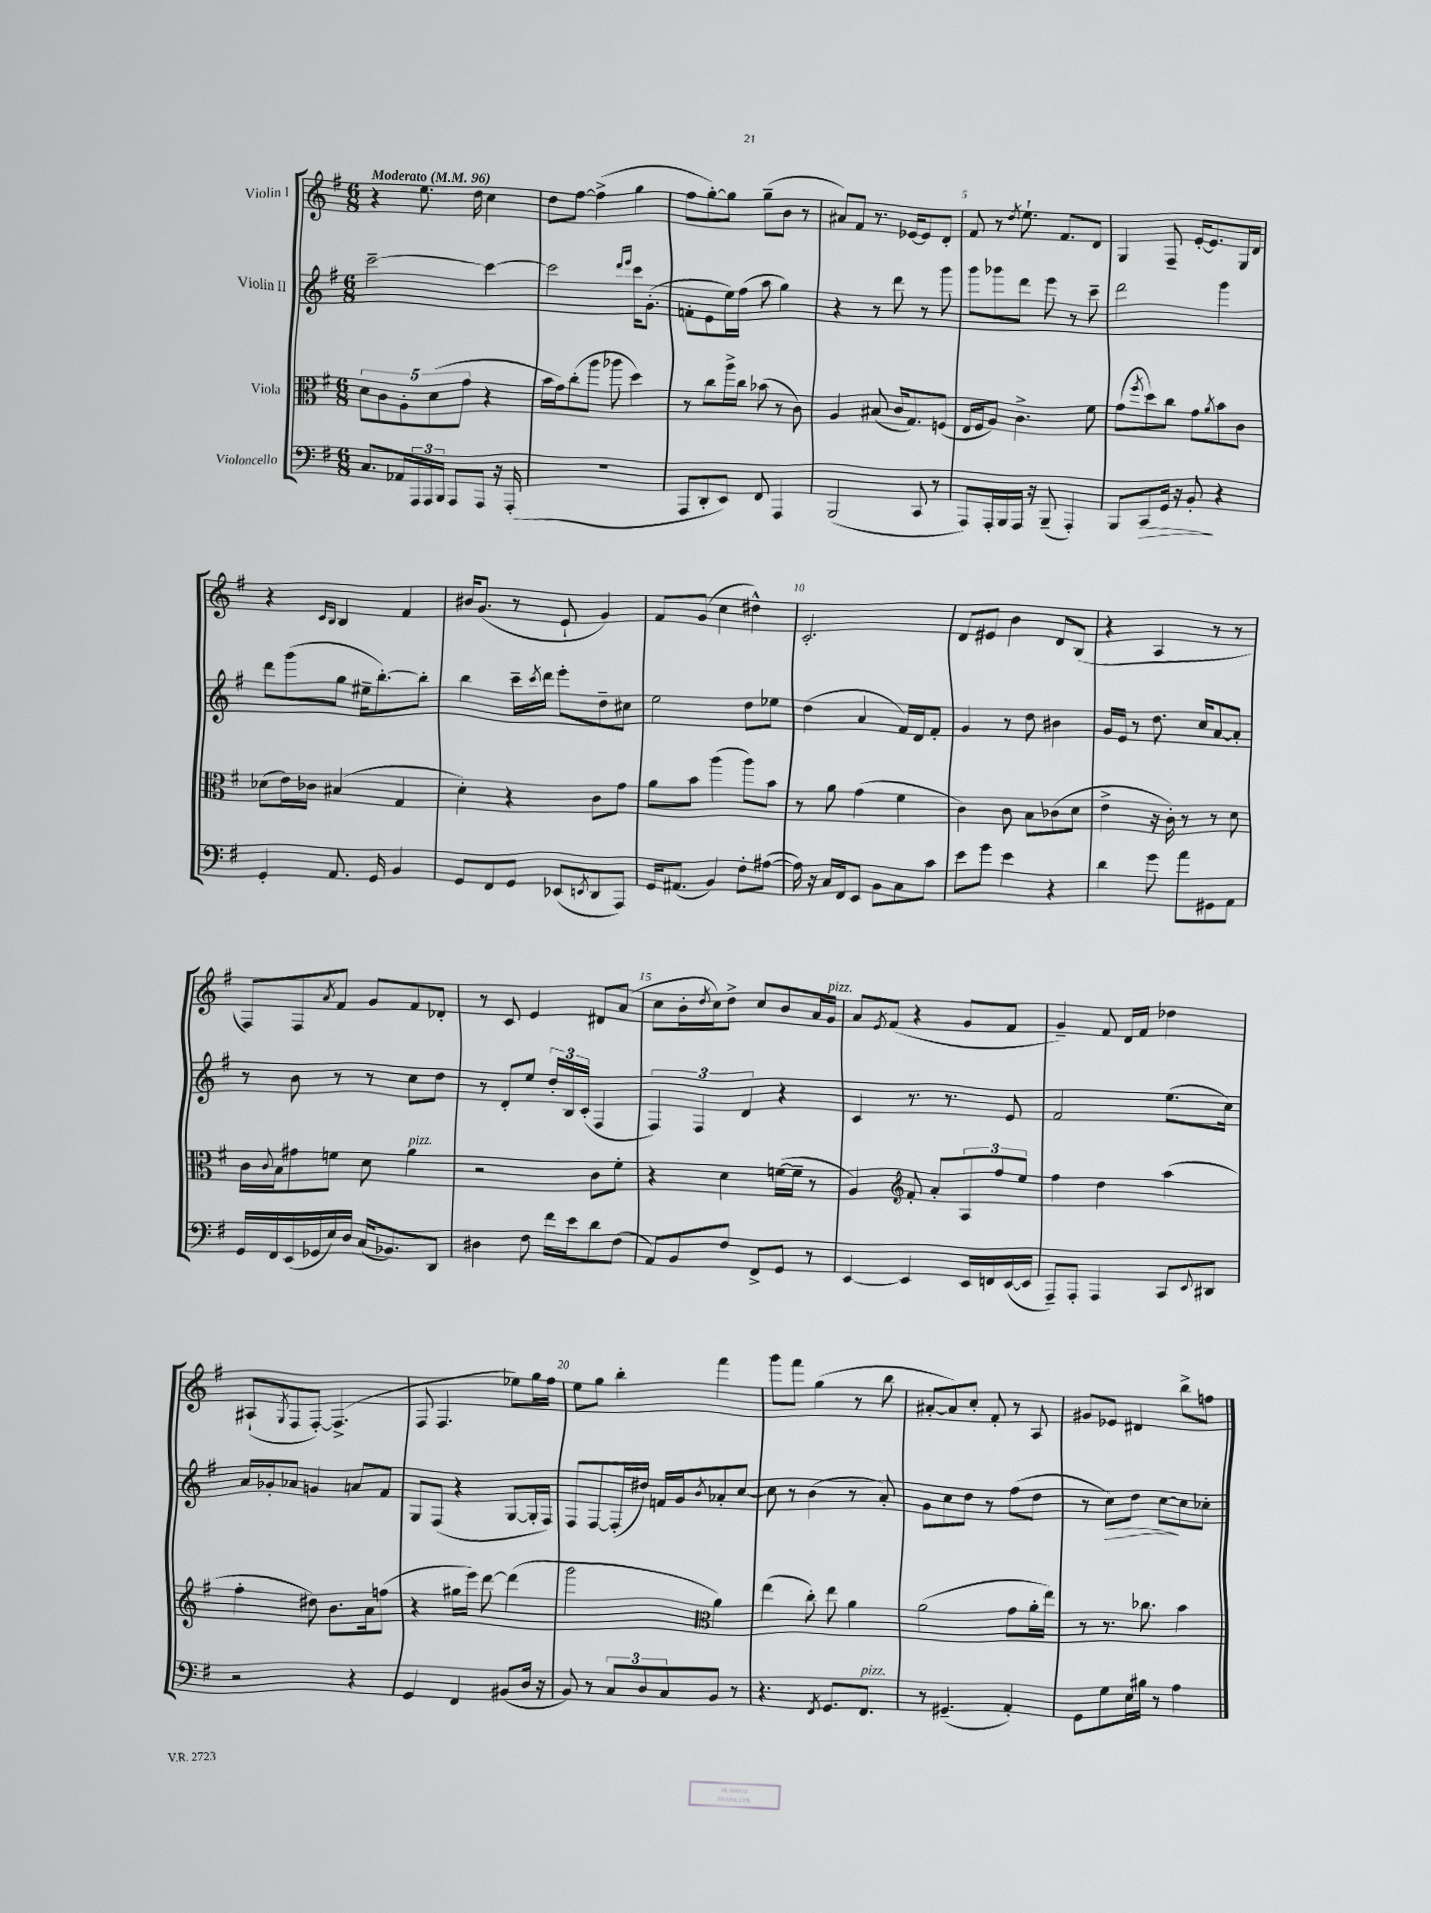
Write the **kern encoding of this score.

**kern	**dynam	**kern	**kern	**dynam	**kern
*part4	*part4	*part3	*part2	*part2	*part1
*staff4	*staff4	*staff3	*staff2	*staff2	*staff1
*I"Violoncello	*	*I"Viola	*I"Violin II	*	*I"Violin I
*clefF4	*	*clefC3	*clefG2	*	*clefG2
*k[f#]	*	*k[f#]	*k[f#]	*	*k[f#]
*M6/8	*	*M6/8	*M6/8	*	*M6/8
*MM96	*	*MM96	*MM96	*	*MM96
=1	=1	=1	=1	=1	=1
!	!	!	!	!	!LO:TX:a:B:t=Moderato
8.C/L	.	10d\L	[2ccc~\	.	4r
.	.	10c\	.	.	.
16AA-X/L	.	.	.	.	.
.	.	10A'\	.	.	.
24AAA/	.	.	.	.	8.ee\
24AAA/	.	.	.	.	.
.	.	(10d\	.	.	.
24BBB/JJ	.	.	.	.	.
8AAA/L	.	.	.	.	.
.	.	10g\J	.	.	.
.	.	.	.	.	16dd\
8AAA/J	.	4r	4ccc\_	.	4cc\
16r	.	.	.	.	.
(16AAA'/	.	.	.	.	.
=2	=2	=2	=2	=2	=2
2.r	.	16b\LL	2ccc\]	.	8dd\L
.	.	16g\J)	.	.	.
.	.	(8cc'\	.	.	[8ff#\J
.	.	8aa\J	.	.	(4ff#^\]
.	.	8aa-X\	.	.	.
.	.	.	16qqddd/LL	.	.
.	.	.	16qqeee/JJ	.	.
.	.	4dd\)	16ccc\KL	.	4gg\
.	.	.	(8.g'\J	.	.
=3	=3	=3	=3	=3	=3
8AAA/L	.	8r	8fn'\L	.	8ff#\L
8DD'/	.	8cc\L	8e\	.	[8gg'\)
8EE/J)	.	16aa^\L	16ee\L)	.	8gg\J]
.	.	16cc\JJ	(16ff#\JJ	.	.
8FF#/	.	(8b-X\	8aa\	.	(8gg~\L
4AAA/	.	8r	4gg\)	.	8b\J
.	.	8c\)	.	.	8r
=4	=4	=4	=4	=4	=4
(2BBB/	.	4A/	4r	.	8a#X/L)
.	.	.	.	.	8f#/J
.	.	(8B#X/	8r	.	8.r
.	.	16c/KL	8ddd\	.	.
.	.	8.G/)	.	.	[16e-X/KL
8CC/	.	.	8r	.	8e-/]
8r	.	(8Fn/J	8ggg\	.	8d'/J
=5	=5	=5	=5	=5	=5
8AAA/L)	.	16E/LL	8ggg\L	.	8f#/
.	.	16F#/J	.	.	.
16AAA'/L	.	8A/J)	8ggg-X\	.	8r
16BBB/	.	.	.	.	.
.	.	.	.	.	8qdd/
16AAA/JJ	.	4.c^\	8ddd\J	.	8.ee`\
16r	.	.	.	.	.
(8BBB~/	.	.	8eee\	.	.
.	.	.	.	.	8.f#/L
4AAA'/)	.	.	8r	.	.
.	.	8f#\	8ccc~\	.	8d/J
=6	=6	=6	=6	=6	=6
8BBB/L	.	(8g\L	2ddd\	.	4G/
.	.	8qff#/	.	.	.
!	!LO:HP:b	!	!	!	!
8CC/	>	8dd\)	.	.	.
16GG/Jk	.	8cc\J	.	.	8F#~/
16r	.	.	.	.	.
8BB'/	.	8g\L	.	.	[16e'/KL
.	.	.	.	.	8.e/]
.	.	8qa/	.	.	.
4r	]	8b\	4ggg\	.	.
.	.	8c\J	.	.	16G/L
.	.	.	.	.	16d/JJ
!!LO:LB:g=z
=7	=7	=7	=7	=7	=7
4GG'/	.	(8d-X\L	8ddd\L	.	4r
.	.	16e\L)	(8ggg\	.	.
.	.	16c-X\JJ	.	.	.
.	.	.	.	.	16qqc/LL
.	.	.	.	.	16qqB/JJ
8.AA/	.	(4B#X/	8gg\J	.	4B/
.	.	.	16ee#X~\KL	.	.
16GG/	.	.	[8.bb'\)	.	.
4BB/	.	4G/	.	.	4f#/
.	.	.	8bb'\J]	.	.
=8	=8	=8	=8	=8	=8
8GG/L	.	4d'\)	4bb\	.	16b#X/KL
.	.	.	.	.	(8.g/J
8FF#/	.	.	.	.	.
8GG/J	.	4r	16ccc~\LL	.	8r
.	.	.	8qccc/	.	.
.	.	.	16ddd\JJ	.	.
(8EE-X/L	.	.	8eee'\L	.	8e`/
8qEEn/	.	.	.	.	.
8DD/	.	8c\L	8dd~\	.	4g/)
8AAA/J)	.	8g\J	8cc#X\J	.	.
=9	=9	=9	=9	=9	=9
16GG/KL	.	8a\L	2ee\	.	8f#/L
(8.AA#X/J	.	.	.	.	.
.	.	8b\J	.	.	(8g/J
4BB/)	.	(4aa\	.	.	4cc\
8F#'\L	.	8aa\L)	8dd\L	.	4dd#X^^\)
([8A#X\J	.	8b\J	8ee-X\J	.	.
=10	=10	=10	=10	=10	=10
16A#\])	.	8r	(4dd\	.	2.c'/
16r	.	.	.	.	.
16C/LL	.	8a\	.	.	.
16FF#/J	.	.	.	.	.
8EE/J	.	(4g\	4a/	.	.
8BB\L	.	.	.	.	.
8C\	.	4f#\	16f#/LL)	.	.
.	.	.	16d/J	.	.
8c\J	.	.	8f#'/J	.	.
=11	=11	=11	=11	=11	=11
8e\L	.	4c\)	4g/	.	8d/L
8g\J	.	.	.	.	8e#X/J
4e\	.	8c\	8r	.	4b\
.	.	8B\L	8dd\	.	.
4r	.	(8c-X\	4b#X\	.	8d/L
.	.	8d\J	.	.	(8B/J
=12	=12	=12	=12	=12	=12
4d\	.	4e^\	16g/LL	.	4r
.	.	.	16e/JJ	.	.
.	.	.	8r	.	.
8g\	.	16r	8.dd\	.	4A/
.	.	16c'\)	.	.	.
8a\L	.	8r	.	.	.
.	.	.	16cc/KL	.	.
8GG#X\	.	8r	[8a/	.	8r
8AA\J	.	8d\	8a'/J]	.	8r
!!LO:LB:g=z
=13	=13	=13	=13	=13	=13
16GG/LL	.	16c\LL	8r	.	8F#/L)
.	.	8qqc/	.	.	.
16FF#/	.	16B\J	.	.	.
(16EE/	.	8g#X\	8b\	.	8F#/
16GG-X/	.	.	.	.	.
.	.	.	.	.	8qa/
16E/)	.	8fn\J	8r	.	8f#/J
16D/JJ	.	.	.	.	.
(16C/KL	.	8d\	8r	.	8g/L
8.BB-X/)	.	.	.	.	.
!	!	!LO:TX:a:i:t=pizz.	!	!	!
.	.	4a\	8cc\L	.	8f#/
8DD/J	.	.	8dd\J	.	8d-X'/J
=14	=14	=14	=14	=14	=14
4D#X\	.	2r	8r	.	8r
.	.	.	8d'/L	.	8c/
8F#\	.	.	8ee/J	.	4e/
16f#\LL	.	.	24dd'/LL	.	.
.	.	.	24B/	.	.
16e\J	.	.	.	.	.
.	.	.	(24c'/JJ	.	.
8d\	.	8c\L	4F#/	.	8d#X/L
(8F#\J	.	8f#'\J	.	.	(8a/J
=15	=15	=15	=15	=15	=15
8AA/L)	.	4r	6F#/)	.	8cc\L
8BB/	.	.	.	.	16b'\L
.	.	.	6F#/	.	.
.	.	.	.	.	8qdd/
.	.	.	.	.	16cc\J)
8F#/J	.	4d\	.	.	8dd^\J
.	.	.	6d/	.	.
8FF#^/L	.	.	.	.	8cc/L
8GG/J	.	([16fn\LL	4r	.	8b/
.	.	16f~\JJ]	.	.	.
8r	.	8r	.	.	16a/L
!	!	!	!	!	!LO:TX:a:i:t=pizz.
.	.	.	.	.	16g/JJ
=16	=16	=16	=16	=16	=16
[4EE/	.	4A/)	4c/	.	8a/L
.	.	.	.	.	8qe/
.	.	.	.	.	(8f#/J
*	*	*clefG2	*	*	*
4EE/]	.	8f#'/	8.r	.	4r
.	.	8a'/L	.	.	.
.	.	.	8.r	.	.
16EE/LL	.	12A/	.	.	8g/L
16FFn/	.	.	.	.	.
.	.	12ff#/	.	.	.
([16EE/	.	.	8e/	.	8f#/J
.	.	12ee/J	.	.	.
16EE/JJ]	.	.	.	.	.
=17	=17	=17	=17	=17	=17
8AAA~/L)	.	4ff#\	2f#/	.	4g~/)
8AAA'/J	.	.	.	.	.
4AAA/	.	4dd\	.	.	8f#/
.	.	.	.	.	16d/LL
.	.	.	.	.	16f#/JJ
8CC/L	.	(4aa\	(8.ee\L	.	4dd-X\
8qqEE/	.	.	.	.	.
8DD#X/J	.	.	.	.	.
.	.	.	16cc\Jk)	.	.
!!LO:LB:g=z
=18	=18	=18	=18	=18	=18
2r	.	4ff#'\	16a/LL	.	(8A#X`/L
.	.	.	16g-X'/J	.	.
.	.	.	.	.	8qG/
.	.	.	8a-X/J	.	8F#/
.	.	8dd#X\)	4gn/	.	[8F#'/J)
.	.	8.b\L	.	.	(4.F#^/]
4r	.	.	8an/L	.	.
.	.	16a\k	.	.	.
.	.	(8ffn\J	8f#/J	.	.
=19	=19	=19	=19	=19	=19
4GG/	.	4r	8G/L	.	8F#/
.	.	.	(8F#/J	.	4.F#/
4FF#/	.	16gg#X\LL	4r	.	.
.	.	16eee\JJ)	.	.	.
.	.	[8ddd\	.	.	.
(8BB#X/L	.	(4ddd\]	[8G/L	.	8ee-X\L)
16D/Jk	.	.	16G'/L]	.	16gg\L
16r	.	.	16F#/JJ)	.	16ff#\JJ
=20	=20	=20	=20	=20	=20
8BB/)	.	2ggg\	8F#/L	.	8ee\L
8r	.	.	[8F#/	.	8gg\J
12C/L	.	.	(16F#'/L]	.	4bb'\
.	.	.	16dd#X/JJ)	.	.
12D/	.	.	.	.	.
.	.	.	16fn/LL	.	.
12C/	.	.	.	.	.
.	.	.	16g/J	.	.
*	*	*clefC3	*	*	*
.	.	.	8qb/	.	.
8BB/J	.	4a\)	8a-X'/	.	4fff#\
8r	.	.	[8cc/J	.	.
=21	=21	=21	=21	=21	=21
4.r	.	(4ee\	8cc\]	.	8ggg\L
.	.	.	8r	.	8fff#\J
.	.	8cc'\)	(4b\	.	(4gg\
8qFF#/	.	.	.	.	.
8.GG/L	.	8ee\	.	.	.
.	.	4a\	8r	.	8r
!LO:TX:a:i:t=pizz.	!	!	!	!	!
8.FF#/J	.	.	.	.	.
.	.	.	8a'/)	.	8bb\
=22	=22	=22	=22	=22	=22
8r	.	(2a\	8g\L	.	[8a#X'/L
(4.GG#X~/	.	.	8cc\	.	8a#/])
.	.	.	8dd\J	.	8cc'/J
.	.	.	8r	.	8f#'/
4AA'/)	.	8g\L	(8ff#\L	.	8r
.	.	16a'\L	8dd\J	.	8A/
.	.	16ee\JJ)	.	.	.
=23	=23	=23	=23	=23	=23
8GG\L	.	8r	8r	.	8g#X/L
!	!	!	!	!LO:HP:b	!
8G\	.	8.r	8cc\L)	>	8e-X/J
16E\L	.	.	8dd\J	.	4d#X/
16B#X\JJ	.	8.cc-X\	.	.	.
8r	.	.	[8cc\L	.	.
4A\	.	4b\	8cc\]	]	8bb^\L
.	.	.	8cc-X'\J	.	8ffn\J
==	==	==	==	==	==
*-	*-	*-	*-	*-	*-
